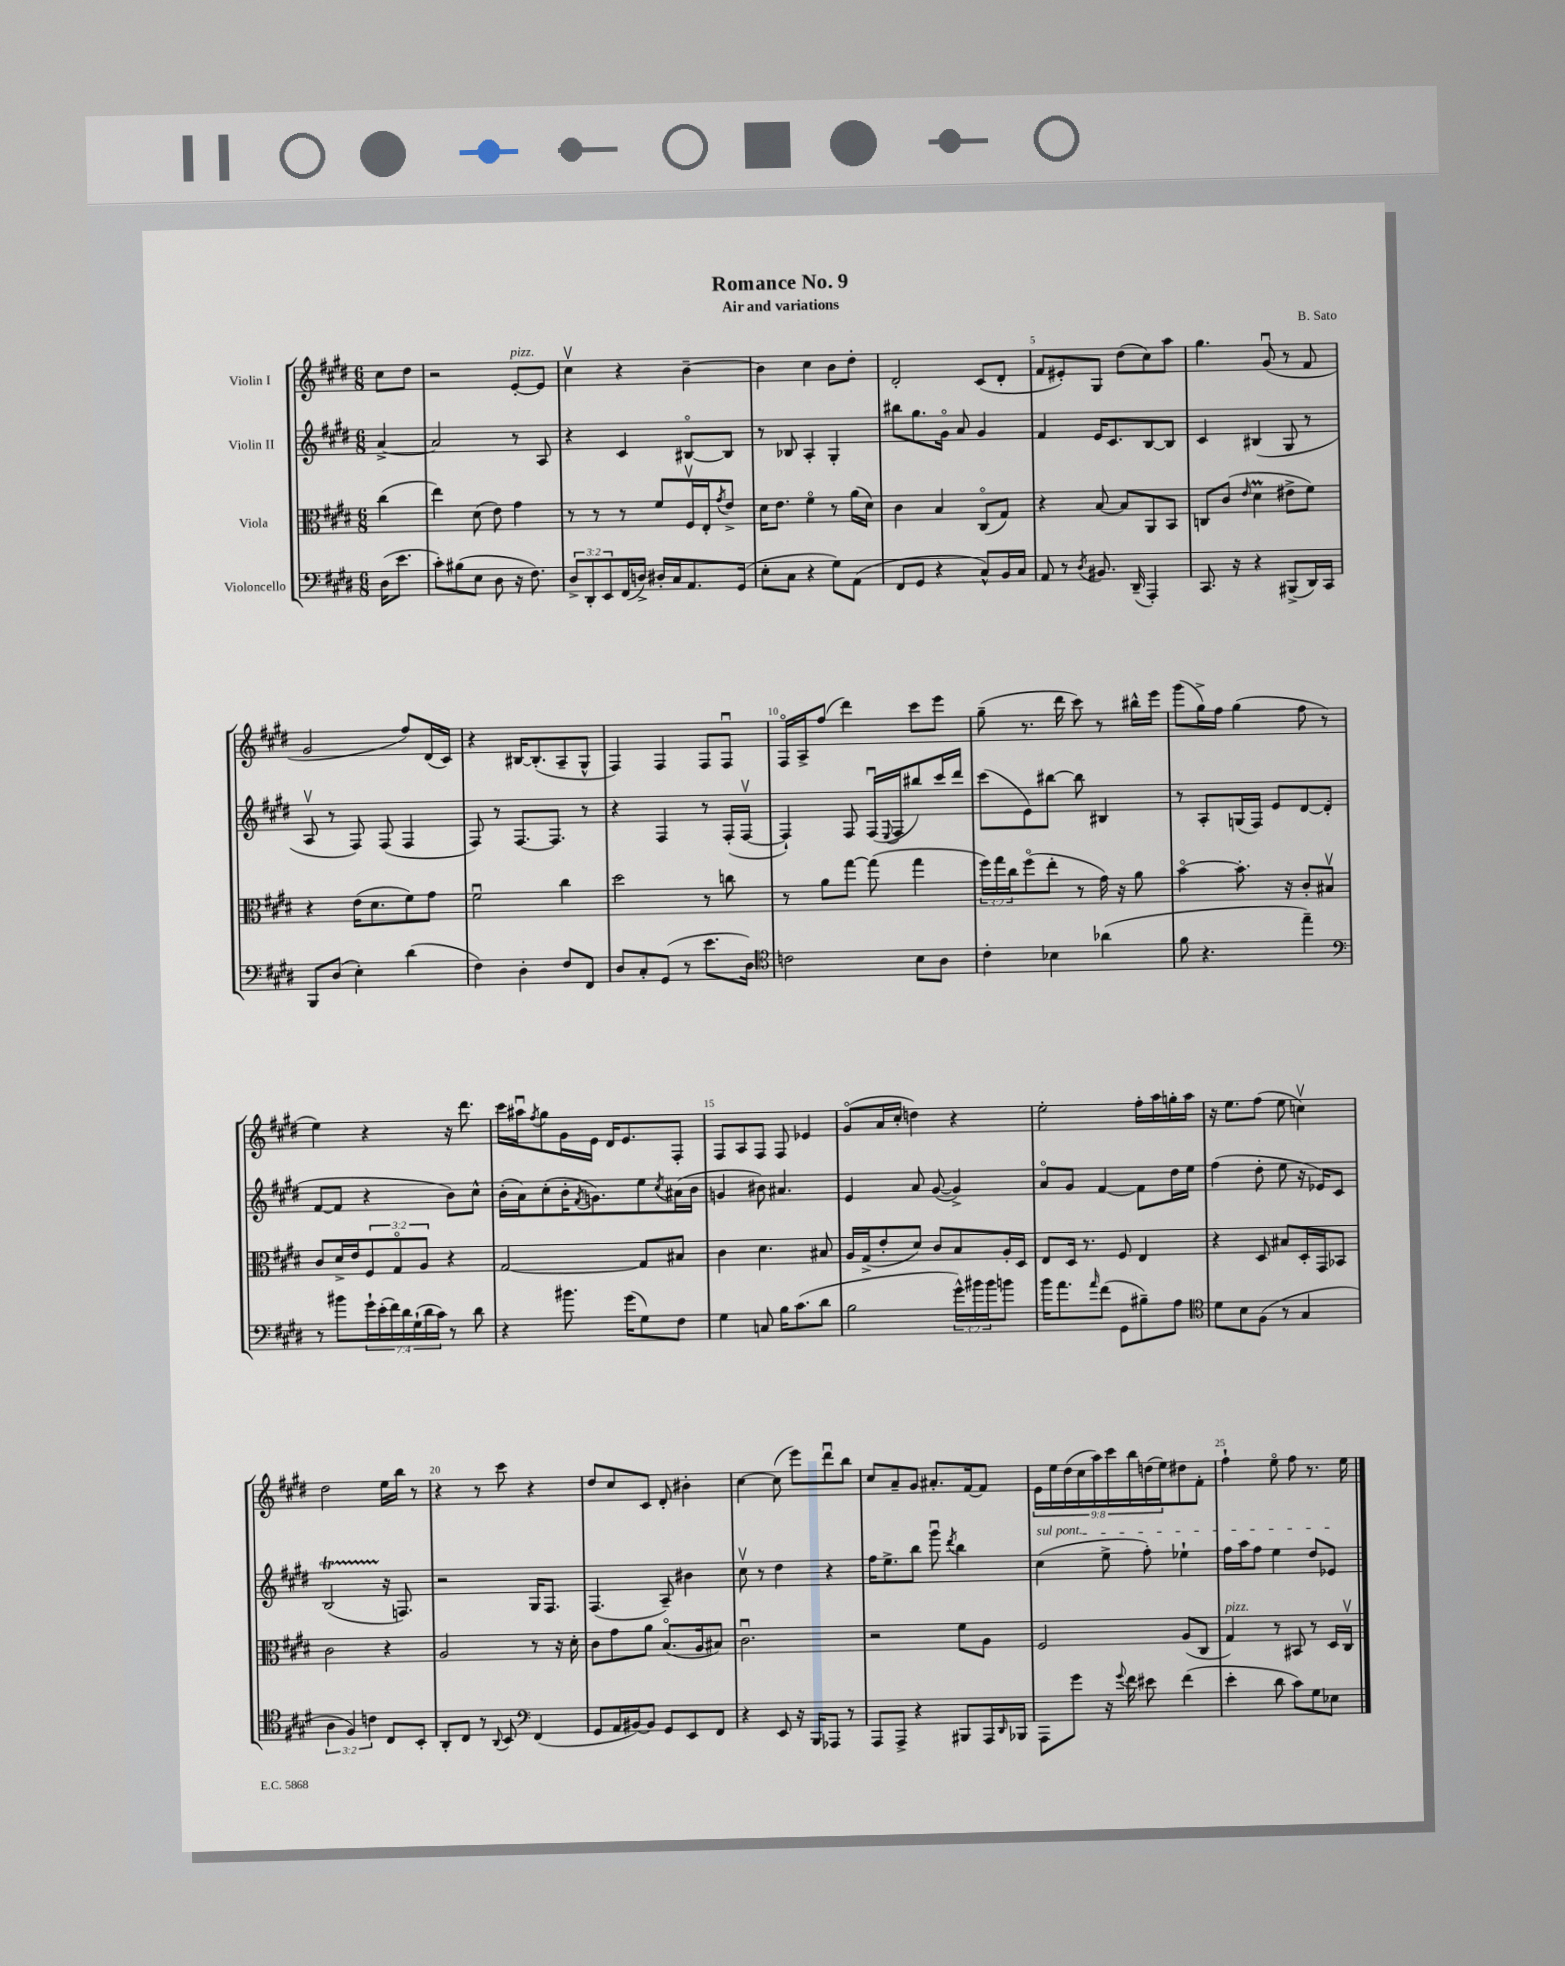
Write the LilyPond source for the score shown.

\header { title = "Romance No. 9" composer = "B. Sato" subtitle = "Air and variations" }
<<
\new StaffGroup <<
\new Staff = "s0" \with { instrumentName = "Violin I" } {
    \clef treble \key e \major \numericTimeSignature \time 6/8 \override Staff.TupletNumber.text = #tuplet-number::calc-fraction-text \partial 4
    cis''8 dis''8 |
    r2 e'8~-.^\markup { \italic "pizz." } e'8 |
    cis''4\upbow r4 b'4~-- |
    b'4 cis''4 b'8 dis''8-. |
    dis'2-. cis'8( dis'8-. |
    fis'8 eis'8-.) gis8 dis''8( cis''8) a''8 |
    gis''4. gis'8\downbow( r8 fis'8 |
    gis'2 fis''8) dis'16( cis'16) |
    r4 bis16~ bis8.-.( a8-- gis8-^ |
    fis4) fis4 fis8 fis8\downbow |
    fis16\flageolet a16-> fis''8( dis'''4) cis'''8 e'''8 |
    gis''8--( r8. dis'''16 cis'''8) r8 bis''16-^ e'''16 |
    gis'''8( gis''16->) fis''16 gis''4( fis''8 r8 |
    e''4) r4 r16 dis'''8. |
    cis'''16 ais''16\downbow \acciaccatura { fis''8 } gis''8 gis'16 e'16 dis'16 e'8. fis8-. |
    fis8 a8 fis8 fis8 ees'4 |
    gis'8\flageolet( a'16 cis''16-. d''4) r4 |
    e''2-. fis''16-. a''16 g''16-. a''16 |
    r16 e''8. fis''8( e''8 c''4\upbow) |
    dis''2 e''16 b''16 r8 |
    r4 r8 cis'''8 r4 |
    dis''8 cis''8 cis'8 dis'8-. bis'4-. |
    cis''4~ cis''8( e'''8) dis'''8\downbow b''8 |
    cis''8 a'8-- gis'8 ais'8.-. fis'16~ fis'8 |
    \tuplet 9/8 { e'16 e''16 dis''16( cis''16 a''16) cis'''16 b''16 d''16( e''16) } dis''8 fis'8-. |
    fis''4-! e''8\flageolet fis''8 r8. e''16 \bar "|." |
}
\new Staff = "s1" \with { instrumentName = "Violin II" } {
    \clef treble \key e \major \numericTimeSignature \time 6/8 \partial 4
    a'4~-> |
    a'2 r8 a8 |
    r4 cis'4 bis8~\flageolet bis8 |
    r8 bes8 a4-. gis4-. |
    bis''8 gis''8. gis'16\flageolet a'8 gis'4 |
    fis'4 e'16 cis'8. b8~ b8 |
    cis'4 bis4( gis8 r8 |
    a8\upbow r8 fis8) fis8( fis4 |
    fis8) r8 fis8.~ fis8. r8 |
    r4 fis4 r8 fis16-.( fis16~\upbow |
    fis4-!) fis8 fis16\downbow( \appoggiatura { e8 } fis16 bis''8) cis'''16 dis'''16 |
    cis'''8( e'8) bis''8~ bis''8 bis4 |
    r8 a8-. g16( fis16) e'8 dis'8~ dis'8-.( |
    fis'8~ fis'8 r4 b'8) cis''8-^ |
    b'16-.( a'16) cis''8-.( b'16-. \acciaccatura { fis'8 } g'8.) e''8 \acciaccatura { cis''8 } ais'16( b'16 |
    g'4 bis'8) ais'4. |
    e'4 a'8 gis'8~( gis'4->) |
    a'8\flageolet gis'8 fis'4~ fis'8 dis''16 e''16 |
    fis''4( dis''8-. e''8 r16 ees'16) cis'8 |
    b2\startTrillSpan( r16\stopTrillSpan f8.) |
    r2 gis16 fis8. |
    fis4.( a8--) bis'4 |
    cis''8\upbow r8 dis''4 r4 |
    fis''16 e''8.-> b''8 gis'''8\downbow \acciaccatura { dis'''8 } b''4 |
    \once \override TextSpanner.bound-details.left.text = \markup { \italic "sul pont." } cis''4\startTextSpan( e''8-> fis''8-.) ees''4-! |
    fis''16 a''16 fis''8 e''4 dis''8 ees'8\stopTextSpan \bar "|." |
}
\new Staff = "s2" \with { instrumentName = "Viola" } {
    \clef alto \key e \major \numericTimeSignature \time 6/8 \override Staff.TupletNumber.text = #tuplet-number::calc-fraction-text \partial 4
    cis''4( |
    e''4) dis'8( e'8) gis'4 |
    r8 r8 r8 fis'8 fis16\upbow e16-. \acciaccatura { gis'8 } e'8-> |
    dis'16 e'8. fis'4\flageolet r8 a'16( dis'16) |
    cis'4 b4 cis8\flageolet( gis8) |
    r4 b8~ b8 a,8 b,8 |
    c8 cis'8( \grace { e'16 } dis'4\prall eis'8-> fis'8) |
    r4 e'16( dis'8. fis'8) gis'8 |
    fis'2\downbow cis''4 |
    dis''2 r8 c''8 |
    r8 a'8 gis''8~ gis''8( gis''4 |
    \tuplet 3/2 { fis''16) gis''16 cis''16 } fis''8\flageolet( e''8-. r8 gis'16) r16 a'8 |
    b'4~\flageolet b'8.-. r16 cis'8-. bis8\upbow |
    cis'8 dis'16-> e'16 \tuplet 3/2 { fis8 gis8\flageolet a8 } r4 |
    gis2~ gis8 bis8 |
    cis'4 dis'4. bis8 |
    a16 gis16->( e'8-. dis'8) cis'8 b8 a16-. dis16 |
    e8 dis16 r8. fis8 e4 |
    r4 dis8 bis8 dis16-. gis,16 bes,8 |
    cis'2 r4 |
    a2 r8 r16 dis'16-. |
    cis'8 gis'8 a'8 b8.\flageolet( a16 bis8) |
    cis'2.\downbow |
    r2 fis'8 a8 |
    fis2 a8( cis8 |
    gis4^\markup { \italic "pizz." }) r8 bis,8 r8 dis16 cis16\upbow \bar "|." |
}
\new Staff = "s3" \with { instrumentName = "Violoncello" } {
    \clef bass \key e \major \numericTimeSignature \time 6/8 \override Staff.TupletNumber.text = #tuplet-number::calc-fraction-text \partial 4
    dis16( e'8. |
    cis'8-.) bis8( e8 dis8 r16 fis8.) |
    \tuplet 3/2 { dis8-> dis,8-. e,8 } fis,16( d16->) dis16-. cis16 a,8. gis,16( |
    e8-. cis8 r4 gis8) a,8( |
    fis,8 gis,8 r4 cis8-^) b,16 cis16 |
    a,8 r8 \acciaccatura { dis8 } bis,8. dis,16--( a,,4-.) |
    cis,8. r16 r4 bis,,8->( dis,16) cis,16 |
    b,,8 dis8( e4-.) dis'4( |
    fis4) dis4-. fis8 fis,8 |
    dis8 cis8-. gis,8( r8 e'8. dis16) |
    \clef tenor c'2 b8 a8 |
    cis'4-. bes4 aes'4( |
    fis'8 r4. e''4--) |
    \clef bass r8 bis'8 \tuplet 7/4 { gis'16-! e'16-.( fis'16) dis'16 gis16-!( dis'16 cis'16) } r8 dis'8 |
    r4 bis'8. gis'16( gis8) fis8 |
    gis4 c8 b16 cis'8.( dis'8 |
    b2 \tuplet 3/2 { gis'16-^) bis'16 bis'16 } b'8 |
    b'16 a'8. \grace { a'16 } fis'8( gis,8 bis8--) a8 |
    \clef tenor dis'8 b8 fis8( r8 gis4 |
    \tuplet 3/2 { a4 fis4) c'4 } cis8 b,8-. |
    a,8-. cis8 r8 \appoggiatura { a,8 } b,8 \clef bass fis,4( |
    gis,8 a,16 bis,16~) bis,8 gis,8 e,8 fis,8 |
    r4 e,8 r16 b,,16 aes,,8 r8 |
    a,,8 a,,8-> r4 bis,,8 a,,16 \grace { dis,16 } bes,,16 |
    a,,8 gis'8 r16 \appoggiatura { gis'8 } fis'16 eis'8 fis'4( |
    e'4-. dis'8 cis'8) gis8 ees8 \bar "|." |
}
>>
>>
\layout { \context { \Score \override BarNumber.break-visibility = ##(#f #t #t) barNumberVisibility = #(every-nth-bar-number-visible 5) } }
